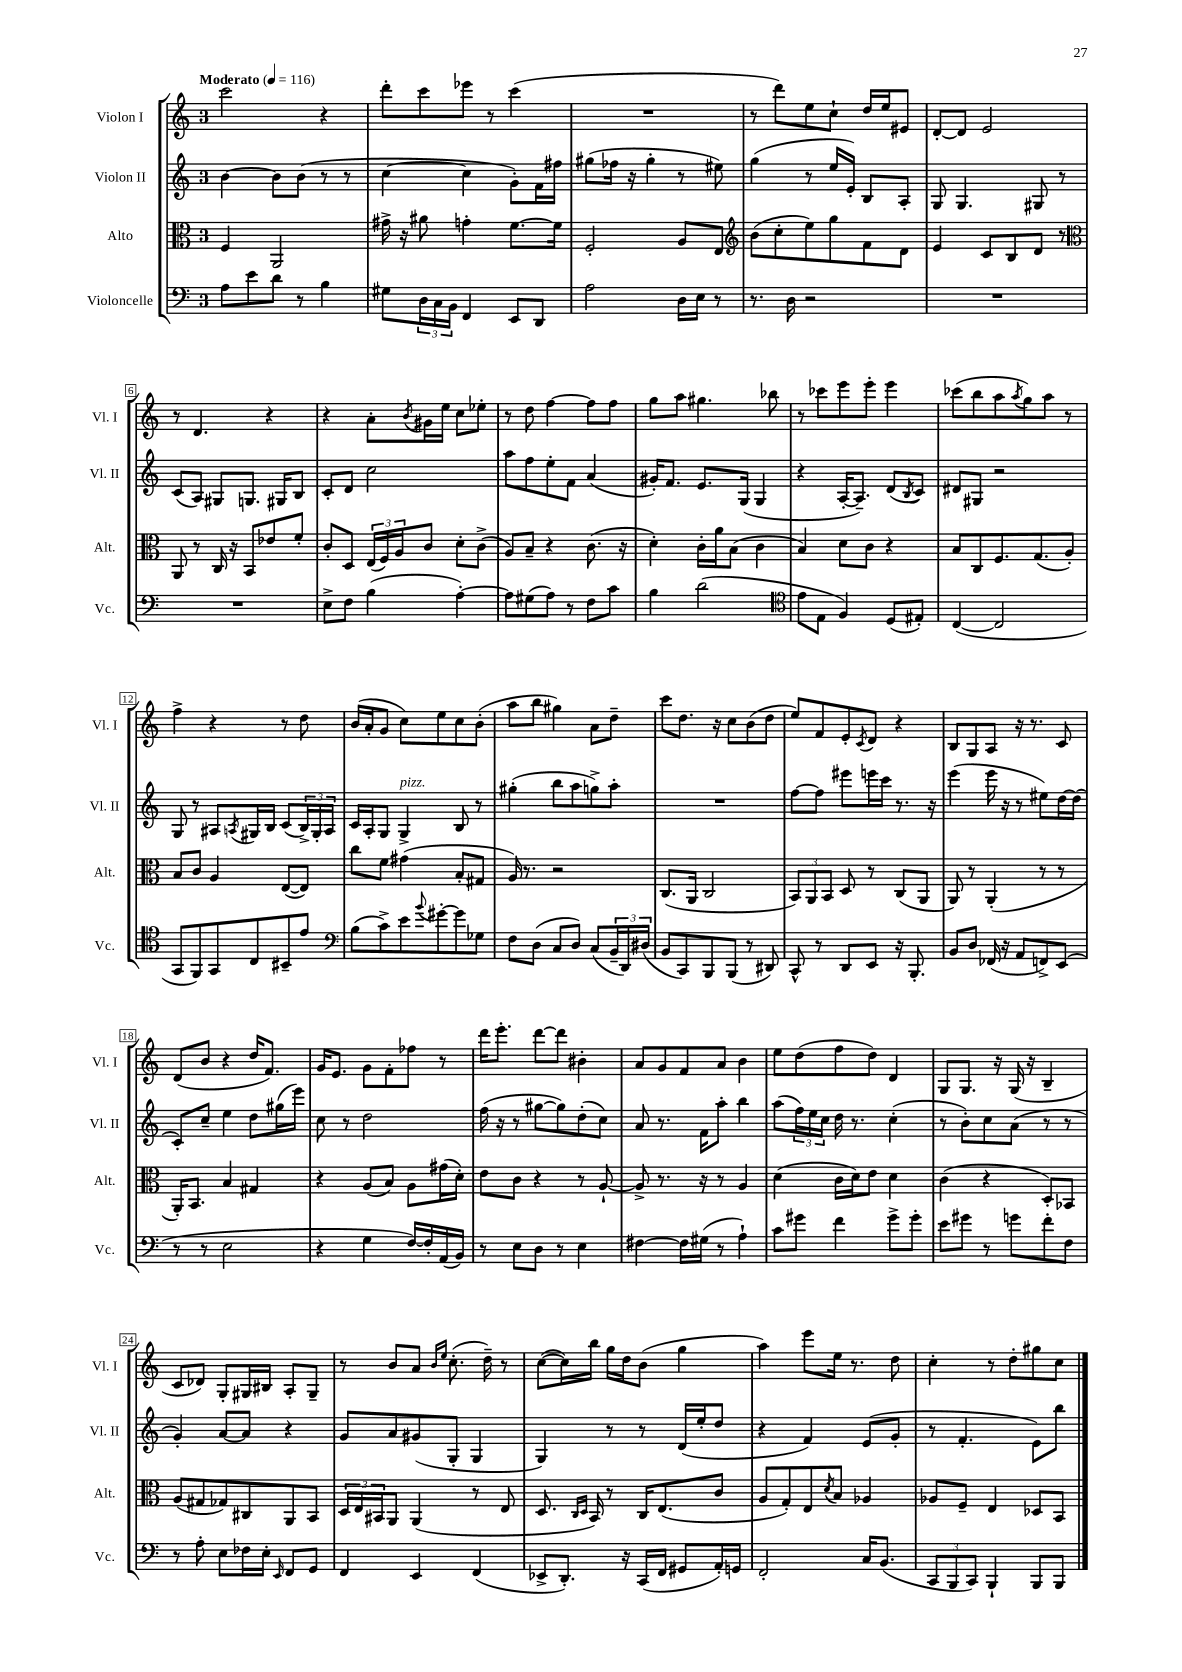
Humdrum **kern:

**kern	**kern	**kern	**kern
*part4	*part3	*part2	*part1
*staff4	*staff3	*staff2	*staff1
*I"Violoncelle	*I"Alto	*I"Violon II	*I"Violon I
*I'Vc.	*I'Alt.	*I'Vl. II	*I'Vl. I
*clefF4	*clefC3	*clefG2	*clefG2
*k[]	*k[]	*k[]	*k[]
*M3/4	*M3/4	*M3/4	*M3/4
*MM116	*MM116	*MM116	*MM116
=1	=1	=1	=1
!	!	!	!LO:TX:a:B:t=Moderato
8A\L	4F/	[4b\	2ccc\
8e\	.	.	.
8d\J	2AA/	8b\L]	.
8r	.	(8b\J	.
4B\	.	8r	4r
.	.	8r	.
=2	=2	=2	=2
8G#X\L	16g#X^\	[4cc\	8ddd'\L
.	16r	.	.
24D\L	8a#X\	.	8ccc\
24C\	.	.	.
24BB\JJ	.	.	.
4FF/	4gn'\	4cc\]	8eee-X\J
.	.	.	8r
8EE/L	[8.f\L	8g'\L)	(4ccc\
8DD/J	.	16f\L	.
.	16f\Jk]	16ff#X\JJ	.
=3	=3	=3	=3
2A\	2F'/	(8gg#X\L	2.r
.	.	16ff-X\Jk	.
.	.	16r	.
.	.	4gg#'\	.
16D\LL	8A/L	8r	.
16E\JJ	.	.	.
8r	8E/J	8ee#X\)	.
=4	=4	=4	=4
*	*clefG2	*	*
8.r	(8b\L	(4gg\	8r
.	8cc'\	.	8ddd\L)
16D\	.	.	.
2r	8ee\)	8r	8ee\
.	8gg\	16ee/LL	8cc`\J
.	.	16e'/JJ)	.
.	8f\	8B/L	16dd/LL
.	.	.	16ee/J
.	8d\J	8A'/J	8e#X/J
=5	=5	=5	=5
2.r	4e/	8G/	[8d'/L
.	.	4.G/	8d/J]
.	8c/L	.	2e/
.	8B/	.	.
.	8d/J	8G#X/	.
.	8r	8r	.
!!LO:LB:g=z
=6	=6	=6	=6
*	*clefC3	*	*
2.r	8AA/	(8c/L	8r
.	8r	8A/J)	4.d/
.	16C/	8G#X/L	.
.	16r	.	.
.	8BB/L	8.Gn/J	.
.	8e-X/	.	4r
.	.	16G#X/KL	.
.	8f'/J	8B/J	.
=7	=7	=7	=7
8E^\L	8c'/L	8c'/L	4r
8F\J	8D/J	8d/J	.
(4B\	(24E/LL	2cc\	8a'\L
.	24F/)	.	.
.	24A/J	.	.
.	.	.	8qb/
.	8c/J	.	16g#X\L
.	.	.	16ee\JJ
[4A'\)	8d'\L	.	8cc\L
.	(8c^\J	.	8ee-X'\J
=8	=8	=8	=8
8A\L]	8A/L)	8aa\L	8r
(8G#X\	8B~/J	8ff\	8dd\
8A\J)	4r	8ee'\	[4ff\
8r	.	8f\J	.
8F\L	(8.c\	(4a/	8ff\L]
8c\J	.	.	8ff\J
.	16r	.	.
=9	=9	=9	=9
4B\	4d'\)	16g#X'/KL)	8gg\L
.	.	8.f/J	.
.	.	.	8aa\J
(2d\	16c'\LL	8.e/L	4.gg#X\
.	16a\J	.	.
.	(8B\J	.	.
.	.	(16G/Jk	.
.	4c\	4G/	.
.	.	.	8bb-X\
=10	=10	=10	=10
*clefC4	*	*	*
8e\L	4B/)	4r	8r
8E\J	.	.	8ccc-X\L
4F/)	8d\L	[16A'/KL	8eee\
.	.	8.A~/J])	.
.	8c\J	.	8eee'\J
(8D/L	4r	(8d/L	4eee\
.	.	8qB/	.
8E#X'/J)	.	8c/J)	.
=11	=11	=11	=11
([4C/	8B/L	8d#X/L	(8ccc-X\L
.	8C/	8G#X/J	8bb\
2C/]	8.F/	2r	8aa\
.	.	.	8qaa/
.	.	.	8gg\)
.	(8.G/	.	.
.	.	.	8aa\J
.	8A'/J)	.	8r
!!LO:LB:g=z
=12	=12	=12	=12
8GG/L	8B/L	8G/	4ff^\
8FF/)	8c/J	8r	.
8GG/	4A/	8A#X/L	4r
.	.	8qAn/	.
8C/	.	16G#X/L	.
.	.	16B/JJ	.
8BB#X~/	([8E/L	(8c/L	8r
8e/J	8E/J])	24B^/L)	8dd\
.	.	24G#'/	.
.	.	24A/JJ	.
=13	=13	=13	=13
*clefF4	*	*	*
(8B\L	8cc\L	16c/LL	(16b/LL
.	.	16A'/J	16a'/J
8c^\)	8f\J	8G/J	8g/J
!	!	!LO:TX:a:i:t=pizz.	!
8e\	(4g#X\	4G^/	8cc\L)
8qqb/	.	.	.
[8g#X'\	.	.	8ee\
8g#\]	8B'/L	8B/	8cc\
8G-X\J	8G#X/J	8r	(8b'\J
=14	=14	=14	=14
8F\L	16A/)	(4gg#X'\	8aa\L
.	8.r	.	.
(8D\J	.	.	8bb\J
8C/L	2r	8bb\L	4gg#X\)
8D/J)	.	8aa\	.
(8C/L	.	8ggn^\)	8a\L
24BB~/L	.	8aa'\J	8dd~\J
24DD/)	.	.	.
(24D#X/JJ	.	.	.
=15	=15	=15	=15
8BB/L	(8.C/L	2.r	8ccc\L
8CC/)	.	.	8.dd\J
.	16AA/Jk	.	.
8BBB/	2C/	.	.
.	.	.	16r
(8BBB/J	.	.	8cc\L
8r	.	.	(8b\
8DD#X/)	.	.	8dd\J
=16	=16	=16	=16
8CC^^/	12BB/L)	[8ff\L	8ee/L)
.	12AA/	.	.
8r	.	8ff\J]	8f/
.	12BB/J	.	.
8DD/L	8D/	8eee#X\L	8e'/
.	.	.	8qc/
8EE/J	8r	16eeen\L	8d/J
.	.	16ccc\JJ	.
16r	(8C/L	8.r	4r
8.BBB'/	.	.	.
.	8AA/J	.	.
.	.	16r	.
=17	=17	=17	=17
8BB/L	8AA/)	(4eee\	8B/L
8D/J	8r	.	8G/
(16FF-X/	(4AA'/	16eee\	8A/J
16r	.	16r	.
8AA/L	.	8r	16r
.	.	.	8.r
8FFn^/)	8r	8ee#X\L)	.
(8EE/J	8r	[16dd\L	8c/
.	.	(16dd\JJ]	.
!!LO:LB:g=z
=18	=18	=18	=18
8r	16AA'/KL)	8c'/L)	(8d/L
.	8.BB/J	.	.
8r	.	8cc~/J	8b/J
2E\	4B/	4ee\	4r
.	4G#X/	8dd\L	16dd/KL
.	.	.	8.f/J)
.	.	(16gg#X\L	.
.	.	16eee\JJ)	.
=19	=19	=19	=19
4r	4r	8cc\	16g/KL
.	.	.	8.e/J
.	.	8r	.
4G\	(8A/L	2dd\	8g\L
.	8B/J)	.	8f'\
[16F/LL)	8A\L	.	8ff-X\J
16F'/]	.	.	.
(16AA/	(16g#X\L	.	8r
16BB/JJ)	16d'\JJ)	.	.
=20	=20	=20	=20
8r	8e\L	(16ff\	16ddd\KL
.	.	16r	8.eee'\J
8E\L	8c\J	8r	.
8D\J	4r	[8gg#X\L	[8ddd\L
8r	.	8gg#\])	8ddd\J]
4E\	8r	(8dd'\	4b#X'\
.	[8A`/	8cc\J)	.
=21	=21	=21	=21
[4F#X\	8A^/]	8a/	8a/L
.	8.r	8.r	8g/
16F#\LL]	.	.	8f/
(16G#X\JJ	16r	16f\KL	.
8r	8r	8aa'\J	8a/J
4A`\)	4A/	4bb\	4b\
=22	=22	=22	=22
8c\L	(4d\	(8aa\L	8ee\L
8g#X\J	.	24ff\L)	(8dd\
.	.	24ee\	.
.	.	24cc\JJ	.
4f\	16c\LL	16dd\	8ff\
.	16d\J)	8.r	.
.	8e\J	.	8dd\J)
8g#^\L	4d\	(4cc'\	4d/
8g#'\J	.	.	.
=23	=23	=23	=23
8e\L	(4c\	8r	8G/L
8g#X\J	.	8b'\L)	8.G/J
8r	4r	8cc\	.
.	.	.	16r
8gn\L	.	(8a\J	(16G/
.	.	.	16r
8f'\	8D'/L)	8r	4B~/
8F\J	8BB-X/J	8r	.
!!LO:LB:g=z
=24	=24	=24	=24
8r	(8A/L	4g'/)	8c/L
8A'\	8G#X/	.	8d-X/J)
8E\L	8G-X/)	[8a/L	8G'/L
16F-X\L	8C#X/	8a/J]	16G#X/L
16E'\JJ	.	.	16B#X/JJ
16qqEE/	.	.	.
8FF/L	8AA/	4r	8A'/L
8GG/J	8BB/J	.	8G#~/J
=25	=25	=25	=25
4FF/	24D/LL	8g/L	8r
.	24E/	.	.
.	24BB#X/J	.	.
.	8AA/J	8a/	8b/L
4EE/	(4AA/	(8g#X/	8a/J
.	.	.	16qqb/LL
.	.	.	16qqee/JJ
.	.	8G'/J	(8.cc'\
(4FF/	8r	4G/	.
.	.	.	16dd~\)
.	8E/	.	8r
=26	=26	=26	=26
8EE-X^/L	8.D/	4G/)	([8cc\L
8.DD'/J)	.	.	16cc\L])
.	16qqC/LL	.	.
.	16qqD/JJ	.	.
.	16BB/)	.	16bb\JJ
.	8r	8r	16gg\LL
16r	.	.	16dd\J
(16CC/LL	16C/KL	8r	(8b\J
16FF/JJ	(8.E/	.	.
8GG#X/L	.	(16d/LL	4gg\
.	.	16ee'/J	.
16AA'/L)	8c/J	8dd/J	.
16GGn/JJ	.	.	.
=27	=27	=27	=27
2FF'/	8A/L	4r	4aa\)
.	8G'/)	.	.
.	8E/	4f/)	8eee\L
.	8qd/	.	.
.	8B/J	.	16ee\Jk
.	.	.	8.r
16C/KL	4A-X/	(8e/L	.
(8.BB/J	.	.	.
.	.	8g'/J	8dd\
=28	=28	=28	=28
12CC/L	8A-X/L	8r	4cc'\
12BBB/	.	.	.
.	8F~/J	4.f'/	.
12CC/J)	.	.	.
4BBB`/	4E/	.	8r
.	.	.	8dd'\L
8BBB/L	8D-X/L	8e\L)	8gg#X\
8BBB/J	8BB/J	8bb\J	8cc\J
==	==	==	==
*-	*-	*-	*-
